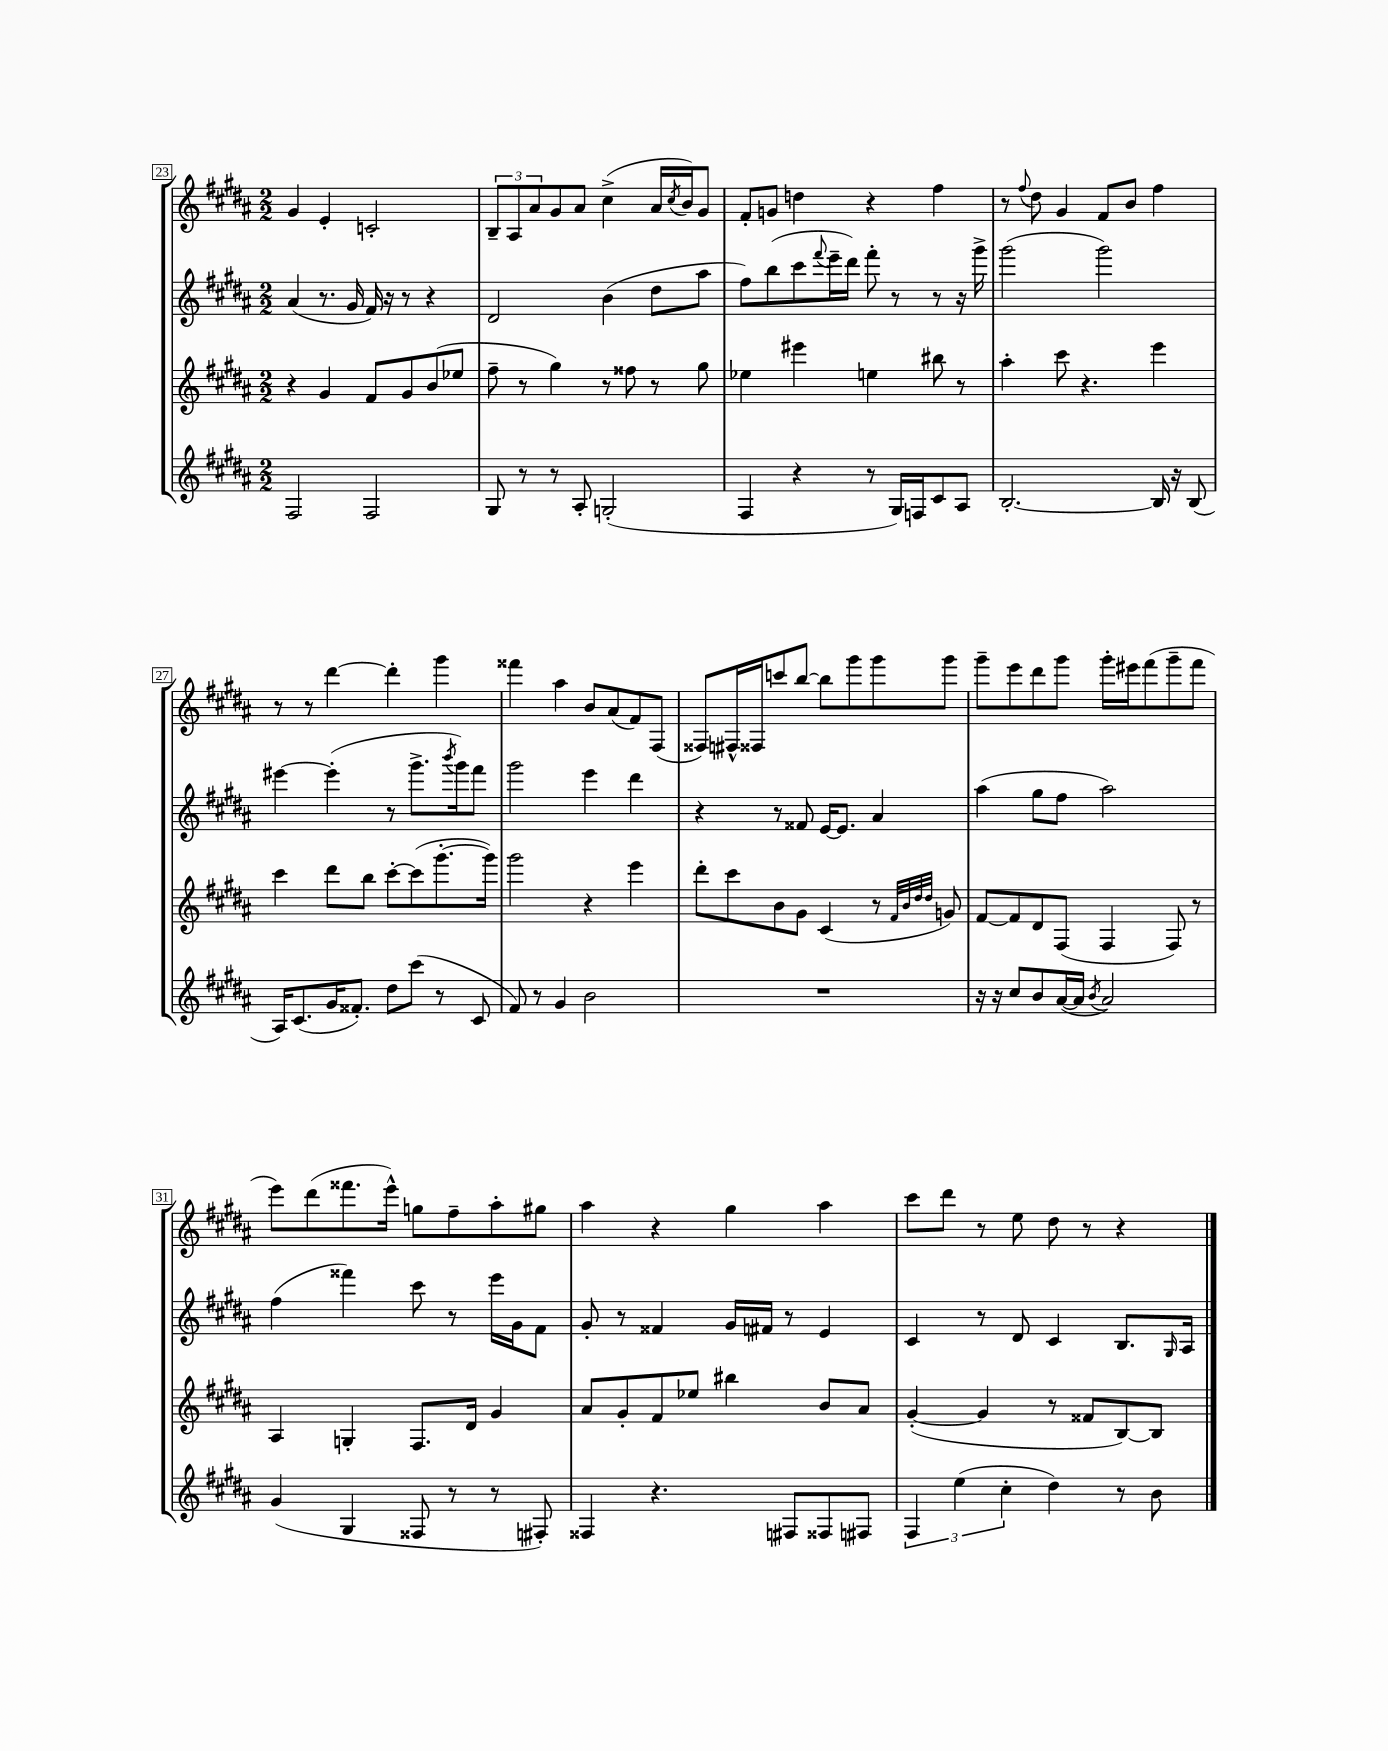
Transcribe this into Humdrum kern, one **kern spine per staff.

**kern	**kern	**kern	**kern
*part4	*part3	*part2	*part1
*staff4	*staff3	*staff2	*staff1
*clefG2	*clefG2	*clefG2	*clefG2
*k[f#c#g#d#a#]	*k[f#c#g#d#a#]	*k[f#c#g#d#a#]	*k[f#c#g#d#a#]
*M2/2	*M2/2	*M2/2	*M2/2
=23	=23	=23	=23
2F#/	4r	(4a#/	4g#/
.	4g#/	8.r	4e'/
.	.	16g#/	.
2F#/	8f#/L	16f#/)	2cn'/
.	.	16r	.
.	8g#/	8r	.
.	(8b/	4r	.
.	8ee-X/J	.	.
=24	=24	=24	=24
8G#/	8ff#~\	2d#/	12B~/L
.	.	.	12A#/
8r	8r	.	.
.	.	.	12a#/
8r	4gg#\)	.	8g#/
8A#'/	.	.	8a#/J
(2Gn'/	8r	(4b\	(4cc#^\
.	8ff##X\	.	.
.	8r	8dd#\L	16a#/LL
.	.	.	8qcc#/
.	.	.	16b/J)
.	8gg#\	8aa#\J	8g#/J
=25	=25	=25	=25
4F#/	4ee-X\	8ff#\L)	8f#'/L
.	.	(8bb\	8gn/J
4r	4eee#X\	8ccc#\	4ddn\
.	.	8qqfff#/	.
.	.	16eee~\L	.
.	.	16ddd#\JJ)	.
8r	4een\	8fff#'\	4r
16G#/LL)	.	8r	.
16Fn/J	.	.	.
8c#/	8bb#X\	8r	4ff#\
8A#/J	8r	16r	.
.	.	16ggg#^\	.
=26	=26	=26	=26
[2.B'/	4aa#'\	(2ggg#\	8r
.	.	.	8qqff#/
.	.	.	8dd#\
.	8ccc#\	.	4g#/
.	4.r	.	.
.	.	2ggg#\)	8f#/L
.	.	.	8b/J
16B/]	4eee\	.	4ff#\
16r	.	.	.
(8B/	.	.	.
!!LO:LB:g=z
=27	=27	=27	=27
16A#/KL)	4ccc#\	[4eee#X\	8r
(8.c#/	.	.	.
.	.	.	8r
16g#/K	8ddd#\L	(4eee#'\]	[4ddd#\
8.f##X'/J)	.	.	.
.	8bb\J	.	.
8dd#\L	[8ccc#'\L	8r	4ddd#'\]
(8ccc#\J	(8ccc#\]	8.ggg#^\L	.
8r	[8.ggg#'\	.	4ggg#\
.	.	8qbbb/	.
.	.	16ggg#\k)	.
8c#/	.	8fff#\J	.
.	16ggg#\Jk])	.	.
=28	=28	=28	=28
8f#/)	2ggg#\	2ggg#\	4fff##X\
8r	.	.	.
4g#/	.	.	4aa#\
2b\	4r	4eee\	8b/L
.	.	.	(8a#/
.	4eee\	4ddd#\	8f#/)
.	.	.	(8F#/J
=29	=29	=29	=29
1r	8ddd#'\L	4r	8F##X/L)
.	8ccc#\	.	16F#X^^/L
.	.	.	16F##X/J
.	8b\	8r	8cccn/
.	8g#\J	8f##X/	[8bb/J
.	(4c#/	[16e/KL	8bb\L]
.	.	8.e/J]	.
.	.	.	8ggg#\
.	8r	4a#/	8ggg#\
.	32qqf#/LLL	.	.
.	32qqb/	.	.
.	32qqdd#/	.	.
.	32qqdd#/JJJ	.	.
.	8gn/)	.	8ggg#\J
=30	=30	=30	=30
16r	[8f#/L	(4aa#\	8ggg#~\L
16r	.	.	.
8cc#/L	8f#/]	.	8eee\
8b/	8d#/	8gg#\L	8ddd#\
([16a#/L	(8F#/J	8ff#\J	8ggg#\J
16a#/JJ]	.	.	.
8qb/	.	.	.
2a#/)	4F#/	2aa#\)	16ggg#'\LL
.	.	.	16eee#X\J
.	.	.	(8fff#\
.	8F#/)	.	8ggg#~\
.	8r	.	8fff#\J
!!LO:LB:g=z
=31	=31	=31	=31
(4g#/	4A#/	(4ff#\	8eee\L)
.	.	.	(8ddd#\
4G#/	4Gn'/	4fff##X\)	8.fff##X\
.	.	.	16eee^^\Jk)
8F##X/	8.F#/L	8ccc#\	8ggn\L
8r	.	8r	8ff#~\
.	16d#/Jk	.	.
8r	4g#/	16eee\LL	8aa#'\
.	.	16g#\J	.
8F#X'/)	.	8f#\J	8gg#X\J
=32	=32	=32	=32
4F##X/	8a#/L	8g#'/	4aa#\
.	8g#'/	8r	.
4.r	8f#/	4f##X/	4r
.	8ee-X/J	.	.
.	4bb#X\	16g#/LL	4gg#\
.	.	16f#X/JJ	.
8F#X/L	.	8r	.
8F##X/	8b/L	4e/	4aa#\
8F#X/J	8a#/J	.	.
=33	=33	=33	=33
6F#/	([4g#'/	4c#/	8ccc#\L
.	.	.	8ddd#\J
(6ee\	.	.	.
.	4g#/]	8r	8r
6cc#'\	.	.	.
.	.	8d#/	8ee\
4dd#\)	8r	4c#/	8dd#\
.	8f##X/L	.	8r
8r	[8B/)	8.B/L	4r
8b\	8B/J]	.	.
.	.	16qqG#/	.
.	.	16A#/Jk	.
==	==	==	==
*-	*-	*-	*-
